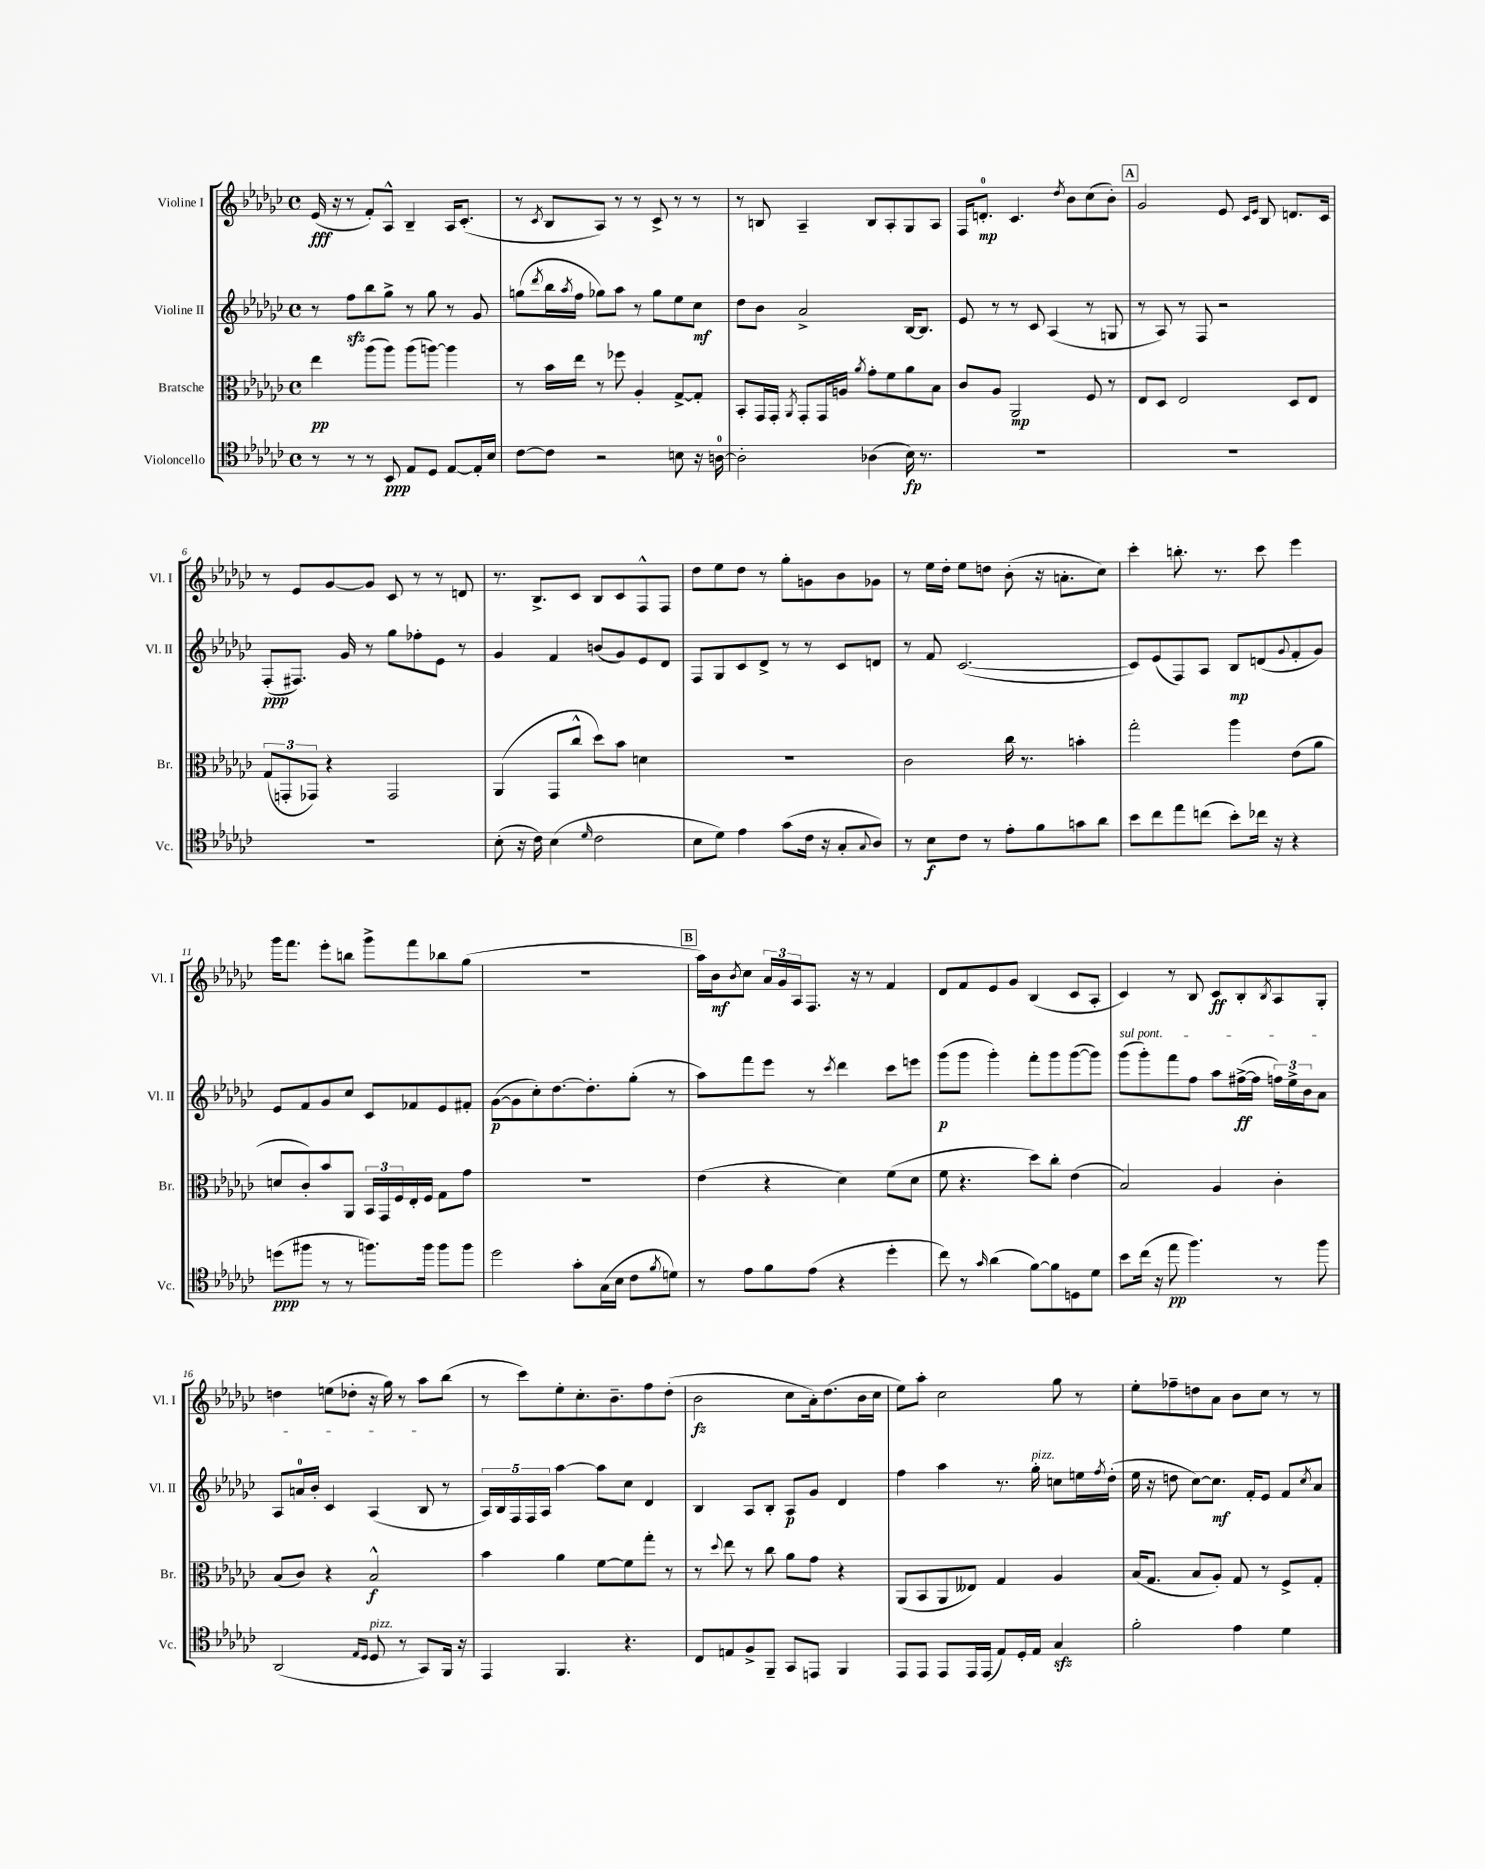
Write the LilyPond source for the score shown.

<<
\new StaffGroup <<
\new Staff = "s0" \with { instrumentName = "Violine I" shortInstrumentName = "Vl. I" } {
    \clef treble \key ges \major \defaultTimeSignature \time 4/4
    ees'16\fff( r16 r8 f'8-.) aes8-^ bes4-- aes16 ces'8.-.( |
    r8 \acciaccatura { ces'8 } bes8 aes8) r8 r8 ces'8-> r8 r8 |
    r8 b8 aes4-- b8 aes8-. ges8 aes8 |
    f16 d'8.-0-.\mp ces'4. \acciaccatura { des''8 } bes'8 ces''8( bes'8-.) |
    \mark \markup { \box "A" } ges'2 ees'8 \grace { ces'16 ees'16 } bes8 d'8. ces'16 |
    r8 ees'8 ges'8~ ges'8 ces'8 r8 r8 d'8 |
    r8. bes8.-> ces'8 bes8 ces'8 f8-^ f8 |
    des''8 ees''8 des''8 r8 ges''8-. g'8 bes'8 ges'8 |
    r8 ees''16 des''16-. ees''8 d''8 bes'8-.( r16 a'8.-. ces''8) |
    ces'''4-. b''8.-. r8. ces'''8 ees'''4 |
    ges'''16 f'''8. ees'''8-. b''8 ges'''8-> f'''8 bes''8 ges''8( |
    R1 |
    \mark \markup { \box "B" } aes''16) bes'16\mf \acciaccatura { bes'8 } ces''8 \tuplet 3/2 { aes'16 ges'16 aes16 } f8. r16 r8 f'4 |
    des'8 f'8 ees'8 ges'8 bes4( ces'8 aes8-. |
    ces'4) r8 bes8 ces'8\ff bes8-. \acciaccatura { bes8 } aes8 ges8-. |
    d''4 e''8( des''8-. r16 ges''16) r8 aes''8 bes''8( |
    r8 ces'''8) ees''8-. ces''8.-. bes'8.-- f''8 des''8-.( |
    bes'2\fz ces''8 aes'16-.) des''8.( bes'16 ces''16 |
    ees''8) aes''8-. ces''2 ges''8 r8 |
    ees''8-. fes''8-- d''8 aes'8 bes'8 ces''8 r8 r8 \bar "|." |
}
\new Staff = "s1" \with { instrumentName = "Violine II" shortInstrumentName = "Vl. II" } {
    \clef treble \key ges \major \defaultTimeSignature \time 4/4
    r8 f''8\sfz bes''8 ges''8-> r8 ges''8 r8 ges'8 |
    g''8( \acciaccatura { des'''8 } bes''16 \acciaccatura { aes''8 } f''16 ges''8) aes''8 r8 ges''8 ees''8 ces''8\mf |
    des''8 bes'8 aes'2-> bes16~ bes8. |
    ees'8 r8 r8 ces'8 aes4( r8 g8 |
    \mark \markup { \box "A" } r8 aes8) r8 f8 r2 |
    f8-.\ppp( fis8.) ges'16 r8 ges''8 fes''8-. ees'8 r8 |
    ges'4 f'4 b'8( ges'8) ees'8 des'8 |
    f8 ges8 ces'8 des'8-> r8 r8 ces'8 d'8 |
    r8 f'8 ces'2.~( |
    ces'8) ees'8( f8) aes8 bes8\mp d'8( \appoggiatura { ges'8 } f'8-. ges'8) |
    ees'8 f'8 ges'8 ces''8 ces'8 fes'8 ees'8 fis'8-. |
    ges'8~\p( ges'8 ces''8-.) des''8.~ des''8.-. ges''8-.( r8 |
    \mark \markup { \box "B" } aes''8) f'''8 ees'''8 r8 \acciaccatura { ces'''8 } des'''4 ces'''8 e'''8 |
    ges'''8\p( ges'''8 ges'''4-.) f'''8-. ges'''8 ges'''8~( ges'''8) |
    \once \override TextSpanner.bound-details.left.text = \markup { \italic "sul pont." } ges'''8\startTextSpan( ges'''8-.) f'''8 f''8 aes''8 fis''16~->\ff( fis''16 \tuplet 3/2 { f''16) ees''16-> bes'16 } aes'8 |
    aes8 a'16-0 bes'16-. ces'4 aes4( bes8\stopTextSpan r8 |
    \tuplet 5/4 { aes16) bes16 f16 f16 aes16 } aes''4~ aes''8 ces''8 des'4 |
    bes4 aes8 bes8-. aes8\p ges'8 des'4 |
    f''4 aes''4 r8. ges''16-.^\markup { \italic "pizz." } c''8 e''16 \acciaccatura { f''8 } des''16-.( |
    ees''16 r16 d''8 ces''8~) ces''8.\mf f'16-. ees'8 f'8 \acciaccatura { ces''8 } aes'8 \bar "|." |
}
\new Staff = "s2" \with { instrumentName = "Bratsche" shortInstrumentName = "Br." } {
    \clef alto \key ges \major \defaultTimeSignature \time 4/4
    ees''4\pp aes''8( aes''8) aes''8( a''8~) a''4 |
    r8 bes'16 ees''16 r8 fes''8 aes4-. ges8~-> ges8-. |
    bes,8-. ges,16 ges,16-. \acciaccatura { aes,8 } ges,8-. ges,16 a16 \acciaccatura { aes'8 } ges'8-. f'8 aes'8 bes8 |
    ces'8 aes8 aes,2\mp f8 r8 |
    \mark \markup { \box "A" } ees8 des8 ees2 des8 ees8 |
    \tuplet 3/2 { ges8( g,8-. ges,8) } r4 ges,2 |
    aes,4( ges,8 ces''8-^ des''8) bes'8 d'4 |
    R1 |
    ces'2 ces''16 r8. b'4-. |
    ges''2-. aes''4 ees'8( aes'8 |
    d'8 ces'8-.) bes'8 aes,8 \tuplet 3/2 { bes,16 ges,16 f16 } ees16-. f16 ges8 ges'8 |
    R1 |
    \mark \markup { \box "B" } ees'4( r4 des'4) f'8( des'8 |
    f'8 r4. des''8) ces''8-. ees'4( |
    bes2) aes4 ces'4-. |
    bes8( ces'8) r4 bes2-^\f |
    bes'4 aes'4 f'8~ f'8 ges''8-. r8 |
    r8 \appoggiatura { des''8 } ees''8 r8 ces''8 aes'8 ges'8 r4 |
    aes,8( bes,8 aes,8 eeses8) ges4 aes4 |
    bes16( ges8. bes8 aes8-.) ges8 r8 f8-> ges8-. \bar "|." |
}
\new Staff = "s3" \with { instrumentName = "Violoncello" shortInstrumentName = "Vc." } {
    \clef tenor \key ges \major \defaultTimeSignature \time 4/4
    r8 r8 r8 bes,8\ppp ees8 des8 ees8~ ees16-. bes16 |
    ces'8~ ces'8 r2 b8 r16 a16-0~ |
    a2-. aes4( bes16\fp) r8. |
    R1 |
    \mark \markup { \box "A" } R1 |
    R1 |
    bes8-.( r16 ces'16) bes4( \grace { des'16 } ces'2 |
    bes8 des'8) ees'4 ges'8( ces'16 r16 ges8-. \appoggiatura { ges8 } aes8) |
    r8 bes8\f ces'8 r8 ees'8-. f'8 g'8 aes'8 |
    bes'8 ces''8 ees''8 c''8( bes'8-.) ces''16 r16 r4 |
    d''8\ppp( fis''8 r8 r8 f''8.) f''16 f''8 f''8 |
    des''2 ges'8-. ges16( bes16 ces'8 \acciaccatura { f'8 } d'8) |
    \mark \markup { \box "B" } r8 ees'8 f'8 ees'8( r4 des''4-. |
    ces''8) r8 \grace { ges'16 } aes'4( f'8~) f'8 d8 des'8 |
    bes'8 ces''16( r16 ees''8\pp f''4.) r8 f''8 |
    aes,2( \grace { ees16 des16 } des8^\markup { \italic "pizz." } r8 ges,8) f,16 r16 |
    ees,4 f,4. r4. |
    ces8 e8 f8-> f,8-- ges,8 e,8 f,4 |
    ees,8 ees,8 ees,8 ees,16 ees,16( ees8) des16-. ees16 ges4\sfz |
    f'2-. ees'4 des'4 \bar "|." |
}
>>
>>
